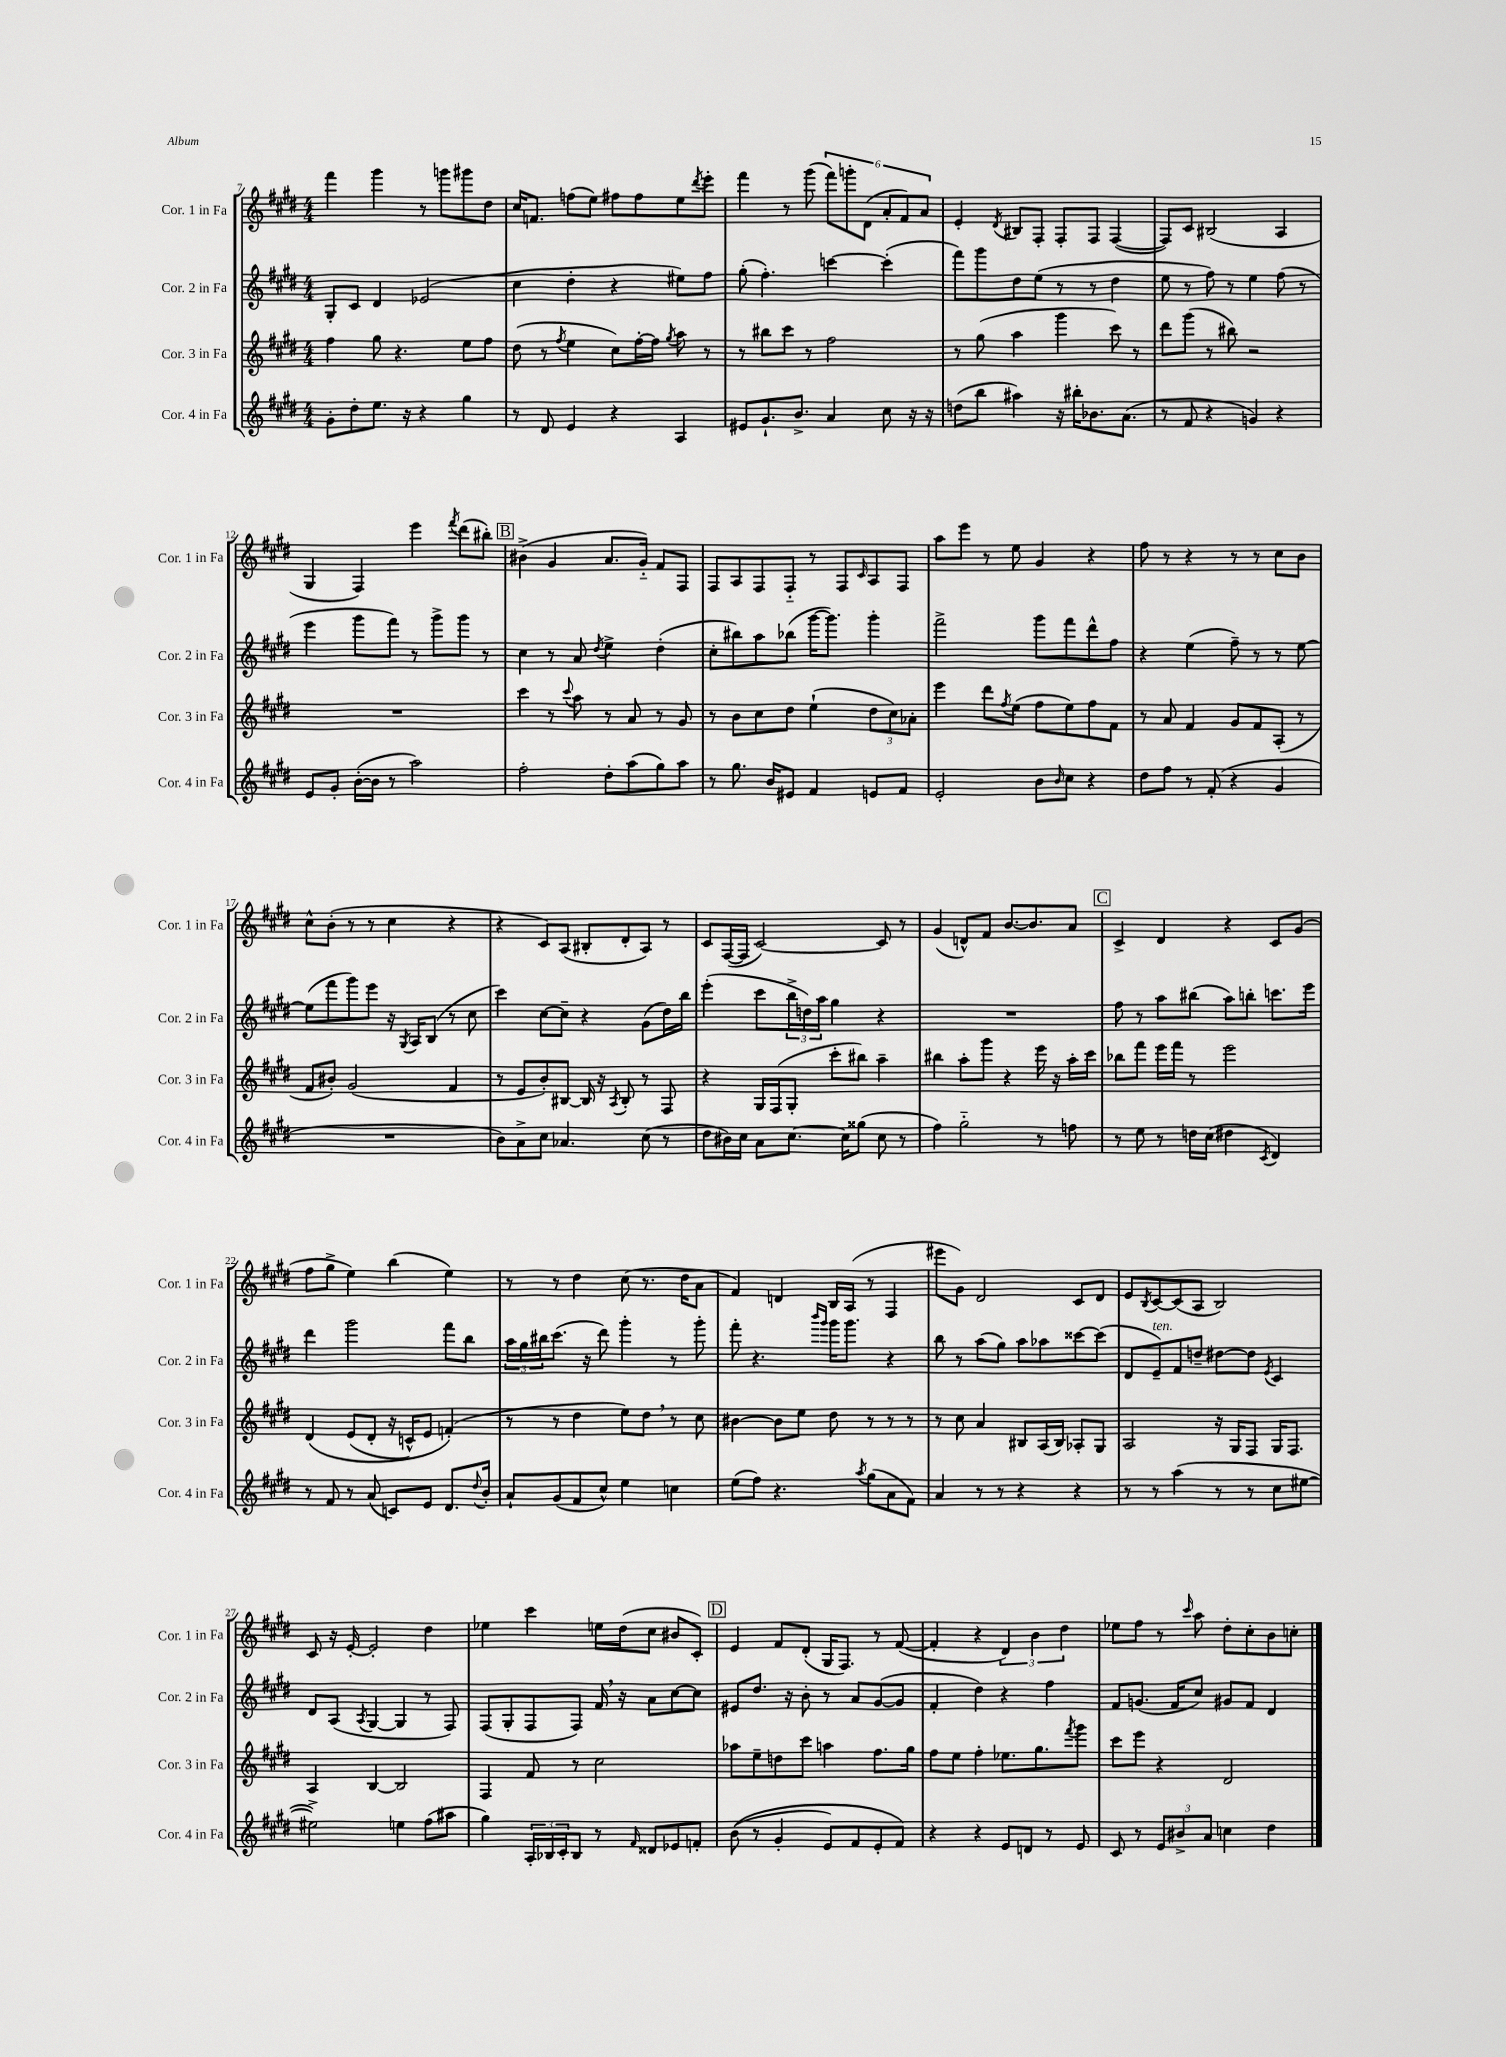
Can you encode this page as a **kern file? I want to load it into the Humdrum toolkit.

**kern	**kern	**kern	**kern
*staff4	*staff3	*staff2	*staff1
*clefG2	*clefG2	*clefG2	*clefG2
*k[f#c#g#d#]	*k[f#c#g#d#]	*k[f#c#g#d#]	*k[f#c#g#d#]
*M4/4	*M4/4	*M4/4	*M4/4
8g#'	4ff#	8G#'	4fff#
8dd#'	.	8c#	.
8.ee	8gg#	4d#	4ggg#
.	4.r	.	.
16r	.	.	.
4r	.	(2e-	8r
.	.	.	8ggg
4gg#	8ee	.	8ggg#
.	8ff#	.	8dd#
=	=	=	=
8r	(8dd#	4cc#	16cc#
.	.	.	8.f
8d#	8r	.	.
.	8qff#	.	.
4e	4ee	4dd#'	(8ff
.	.	.	8ee)
4r	8cc#)	4r	8ff#
.	[16ff#'	.	8ff#
.	16ff#]	.	.
.	8qgg#	.	.
4A	8aa	8ee#)	8ee
.	.	.	8qddd#
.	8r	8ff#	8eee'
=	=	=	=
8e#	8r	(8gg#'	4fff#
8.g#`	8bb#	4.ff#')	.
.	8ccc#	.	8r
8.b^	.	.	.
.	8r	.	(8ggg#
4a	2ff#	[4ccc	12fff#)
.	.	.	12ggg'
.	.	.	(12d#
8cc#	.	(4ccc']	12a'
.	.	.	12f#)
16r	.	.	.
.	.	.	12a
16r	.	.	.
=	=	=	=
(8dd	8r	8fff#)	4e'
8bb	(8gg#	8ggg#	.
.	.	.	8qd#
4aa#)	4aa	8dd#	8B#
.	.	(8ee	8F#'
16r	4ggg#	8r	8F#'
16bb#'	.	.	.
8.b-	.	8r	8F#
.	8ccc#)	4dd#	([4F#
(8.a	.	.	.
.	8r	.	.
=	=	=	=
8r	8ddd#	8ee	8F#])
8f#	(8ggg#	8r	8c#
4r	8r	8ff#)	(2B#
.	8bb#)	8r	.
4g)	2r	4ee	.
4r	.	(8ff#	4A
.	.	8r	.
=	=	=	=
8e	1r	4eee	4G#
8g#'	.	.	.
([16b'	.	8ggg#	4F#)
16b]	.	.	.
8r	.	8fff#)	.
2aa)	.	8r	4eee
.	.	8ggg#^	.
.	.	.	8qfff#
.	.	8ggg#	(8ddd#
.	.	8r	8bb#')
=	=	=	=
2ff#'	4ccc#	4cc#	(4b#^
.	8r	8r	4g#
.	8qqccc#	.	.
.	8aa	8a	.
.	.	8qdd#	.
8dd#'	8r	4ee^	8.a
(8aa	8a	.	.
.	.	.	16g#'~)
8gg#)	8r	(4dd#'	8f#
8aa	8g#	.	8F#
=	=	=	=
8r	8r	8cc#'	8F#
8.gg#	8b	8bb#)	8A
.	8cc#	8aa	8F#
16b	.	.	.
8e#	8dd#	(8bb-	8F#'~
4f#	(4ee`	[16ggg#	8r
.	.	8.ggg#])	.
.	.	.	8F#
.	.	.	16qqc#
8e	12dd#	4ggg#'	8A
.	12cc#)	.	.
8f#	.	.	8F#
.	12a-'	.	.
=	=	=	=
2e'	4eee	2fff#^	8aa
.	.	.	8eee
.	8ddd#	.	8r
.	8qff#	.	.
.	(8ee	.	8ee
8b	8ff#	8ggg#	4g#
16qqb	.	.	.
8cc#	8ee)	8fff#	.
4r	8ff#	8ddd#^^	4r
.	8f#	8ff#	.
=	=	=	=
8dd#	8r	4r	8ff#
8ff#	8a	.	8r
8r	4f#	(4ee	4r
(8f#'	.	.	.
4r	8g#	8ff#~)	8r
.	8f#	8r	8r
4g#	(8A'	8r	8cc#
.	8r	[8ee	8b
=	=	=	=
1r	8f#	(8ee]	8cc#^^
.	8b#')	8fff#	(8b'
.	(2g#	8ggg#)	8r
.	.	8eee	8r
.	.	16r	4cc#
.	.	8qG#	.
.	.	16A	.
.	.	(8B	.
.	4f#	8r	4r
.	.	8cc#	.
=	=	=	=
8b)	8r	4ccc#)	4r
8a^	8e	.	.
8cc#	8b')	[8cc#	8c#)
4.a-	[8B#	8cc#~]	(8A
.	16B#]	4r	8B#'
.	16r	.	.
.	8qA	.	.
.	8B#'	.	8d#'
(8cc#	8r	(8g#	8A)
8r	8F#	16dd#)	8r
.	.	16bb	.
=	=	=	=
8dd#	4r	(4eee'	8c#
16b#)	.	.	([16F#
16cc#	.	.	16F#]
8a	16G#	8ccc#	[2c#)
.	(16F#	.	.
[8.cc#	8G#'	24bb^	.
.	.	24dd)	.
.	.	24aa	.
.	8ccc#'	4gg#	.
16cc#]	.	.	.
(8gg##	8bb#)	.	.
8cc#	4aa~	4r	8c#]
8r	.	.	8r
=	=	=	=
4ff#)	4bb#	1r	(4g#
2gg#'~	8aa'	.	8d^^)
.	8ggg#	.	8f#
.	4r	.	[8.b
.	.	.	8.b]
8r	16eee	.	.
.	16r	.	.
8ff	16aa'	.	8a
.	16ccc#	.	.
=	=	=	=
8r	8bb-	8ff#	4c#^
8ee	8fff#	8r	.
8r	16eee	8aa	4d#
.	16fff#	.	.
16dd	8r	(8bb#	.
(16cc#	.	.	.
4dd#	2eee	8aa)	4r
.	.	8bb'	.
8qc#	.	.	.
4d#)	.	8.ccc	8c#
.	.	.	(8g#
.	.	16eee	.
=	=	=	=
8r	&(4d#	4ddd#	8ff#
8f#	.	.	8gg#^
8r	(8e	2ggg#	4ee)
(8a	8d#'	.	.
8c)	16r	.	(4bb
.	16c^^)	.	.
8e	8e	.	.
8.d#	(4f'&)	8fff#	4ee)
.	.	8bb	.
8qqdd#	.	.	.
16b'	.	.	.
=	=	=	=
8a`	8r	24aa	8r
.	.	24gg#	.
.	.	24bb#	.
(8g#	8r	(8.ccc#	8r
8f#	4dd#	.	4dd#
.	.	16r	.
8cc#^^)	.	8ddd#)	.
4ee	8ee)	4ggg#'	(8cc#
.	8dd#	.	8.r
4cc	8r	8r	.
.	.	.	16dd#
.	8cc#	8ggg#'	8a
=	=	=	=
(8ee	[4b#	8fff#'	4f#)
8ff#)	.	4.r	.
4.r	8b#]	.	4d
.	8ee	.	.
.	.	16qqbbb	.
.	.	16qqggg#	.
.	8dd#	16ggg#	16B
.	.	8.ggg#	(16A
8qaa	.	.	.
(8gg#	8r	.	8r
8a	8r	4r	4F#
8f#)	8r	.	.
=	=	=	=
4a	8r	8bb	8eee#
.	8cc#	8r	8g#)
8r	4a	(8aa	2d#
8r	.	8gg#)	.
4r	8B#	8aa	.
.	(16A	8aa-	.
.	16B#)	.	.
4r	8A-'	[8ccc##	8c#
.	8G#	(8ccc##]	8d#
=	=	=	=
8r	2A	8d#	8e
.	.	.	8qB
8r	.	8e~)	[8c#
(4aa	.	8f#	(8c#]
.	.	8dd~	8A
8r	16r	[8dd#	2B)
.	16G#	.	.
8r	8F#	8dd#]	.
.	.	8qe	.
8cc#	16G#	4c#	.
.	8.F#	.	.
[8ee#	.	.	.
=	=	=	=
2ee#^])	4A	8d#	8c#
.	.	(8A	16r
.	.	.	[16e'
.	.	8qA	.
.	[4B	[4G#	2e']
4ee	2B]	4G#]	.
(8ff#	.	8r	4dd#
8aa#	.	8F#)	.
=	=	=	=
4gg#)	4F#	(8F#	4ee-
.	.	8G#'	.
24A'	8f#	8F#	4ccc#
24B-	.	.	.
24c#'	.	.	.
8B-	8r	8F#)	.
8r	2cc#	16f#	16ee
.	.	16r	(16dd#
16qqf#	.	.	.
8d##	.	8a	8cc#
8e-	.	[8cc#	8b#
8f'	.	8cc#]	8c#')
=	=	=	=
&((8b	8aa-	8e#	4e
8r	8ee~	8.dd#	.
4g#'	8dd	.	8f#
.	.	16r	.
.	8ccc#	8b'	(8d#'
8e)	4aa	8r	16G#
.	.	.	8.F#)
8f#	.	8a	.
8e'	8.ff#	([8g#	8r
8f#&)	.	8g#]	([8f#
.	16gg#	.	.
=	=	=	=
4r	8ff#	4f#'	4f#']
.	8ee	.	.
4r	4ff#'	4dd#)	4r
8e	8.ee-	4r	6d#)
8d	.	.	.
.	.	.	6b
.	8.gg#	.	.
8r	.	4ff#	.
.	.	.	6dd#
.	8qfff#	.	.
8e	8ggg#	.	.
=	=	=	=
8c#	8ccc#	8f#	8ee-
8r	8eee	(8.g	8ff#
12e	4r	.	8r
.	.	16f#	.
12b#^	.	.	.
.	.	.	16qqccc#
.	.	8cc#)	8aa
12a	.	.	.
4cc	2d#	8g#	8dd#'
.	.	8f#	8cc#'
4dd#	.	4d#	8b
.	.	.	8cc'
==	==	==	==
*-	*-	*-	*-
